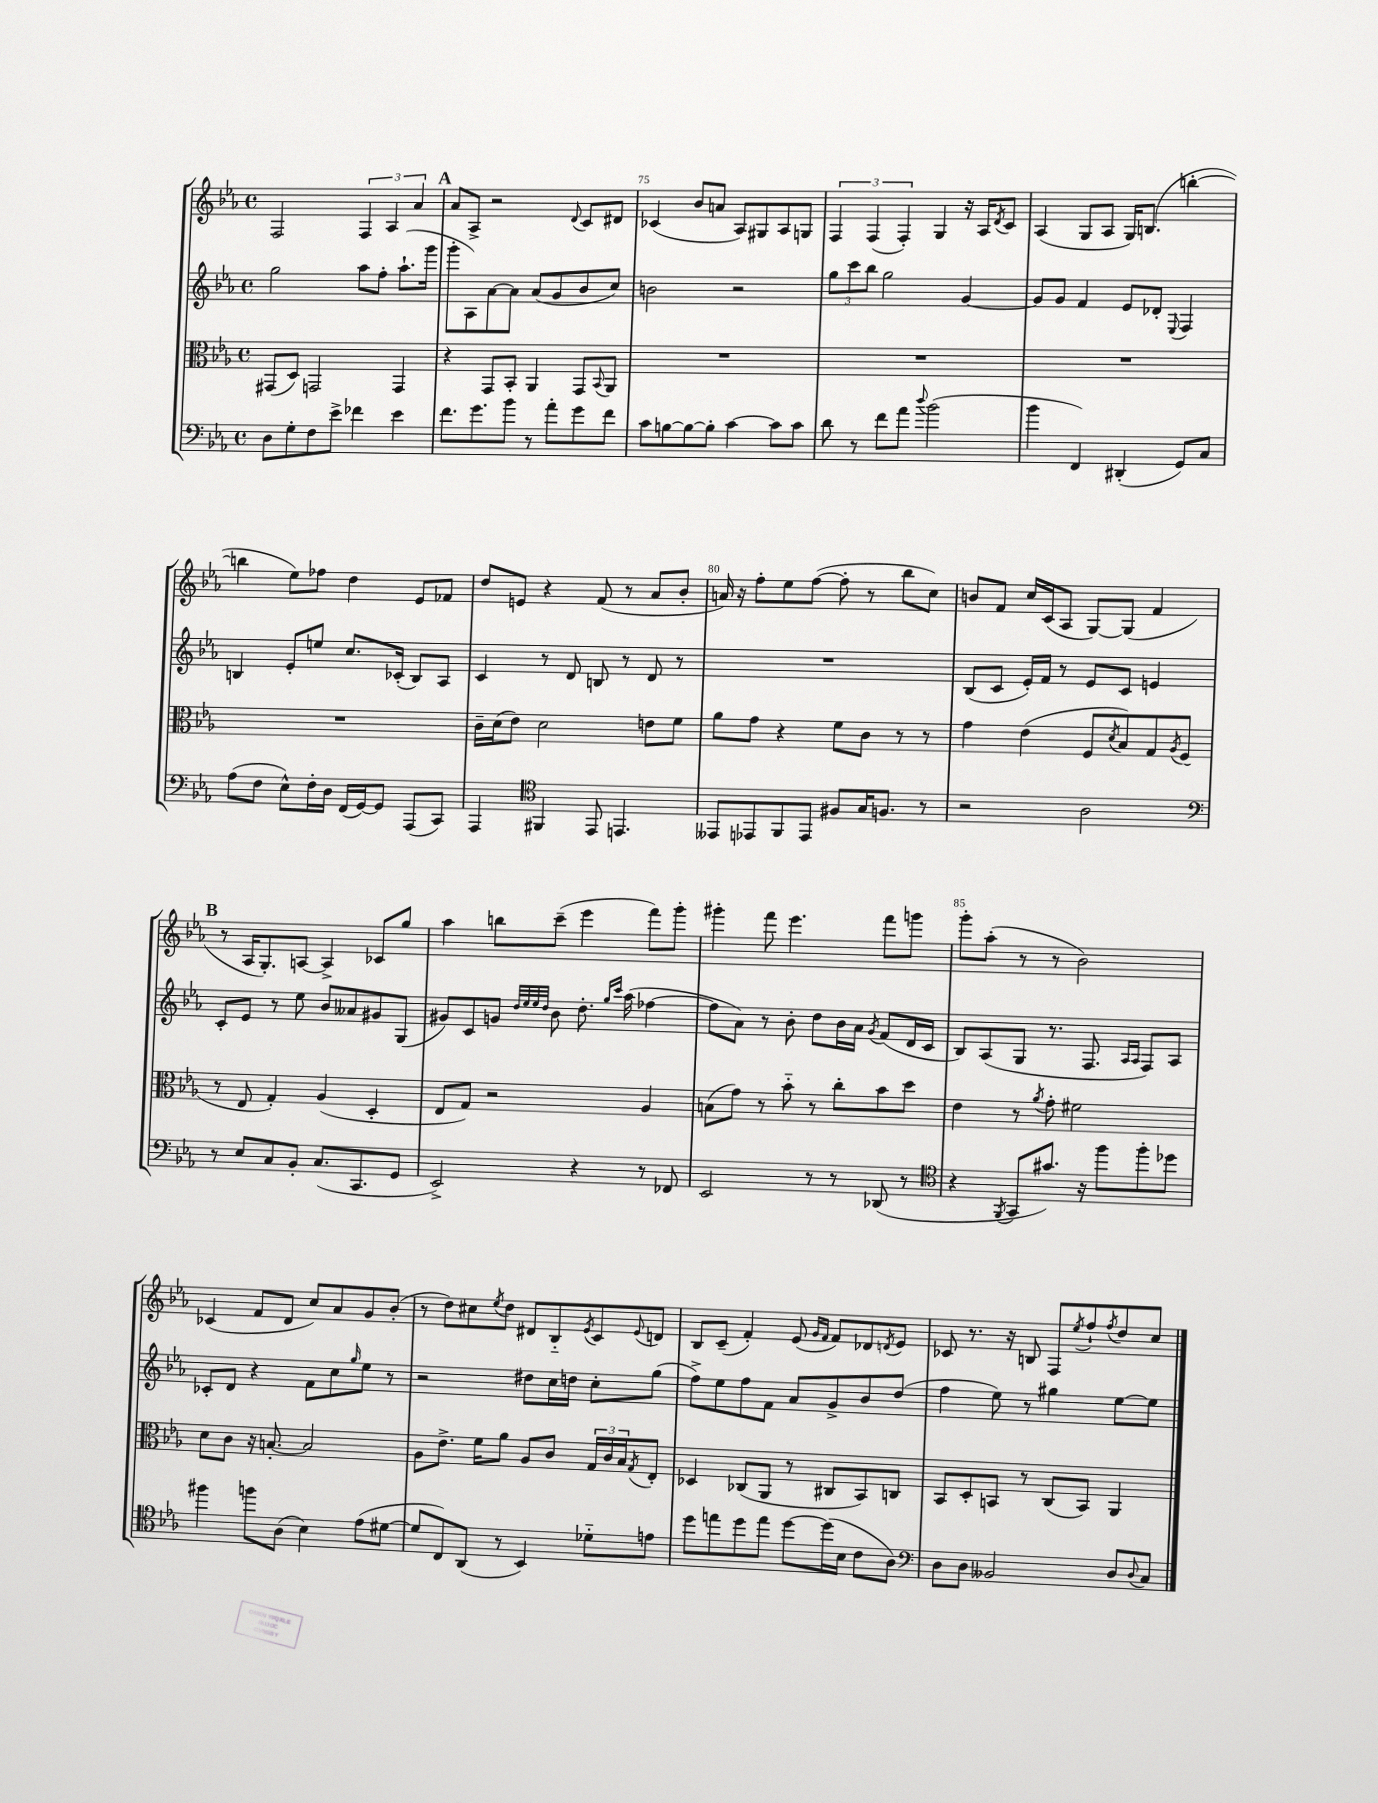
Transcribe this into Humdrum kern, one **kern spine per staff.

**kern	**kern	**kern	**kern
*staff4	*staff3	*staff2	*staff1
*clefF4	*clefC3	*clefG2	*clefG2
*k[b-e-a-]	*k[b-e-a-]	*k[b-e-a-]	*k[b-e-a-]
*M4/4	*M4/4	*M4/4	*M4/4
*met(c)	*met(c)	*met(c)	*met(c)
8D	(8GG#	2gg	2F
8G'	8D)	.	.
8F	2GG	.	.
8e-^	.	.	.
4f-	.	8aa-	6F
.	.	8ff'	.
.	.	.	6A-
4e-	4GG	(8.aa-`	.
.	.	.	6a-
.	.	16ggg	.
=	=	=	=
8.f	4r	8ggg'	8a-
.	.	8A-)	8A-^
8.g	.	.	.
.	8GG	[8a-	2r
8b-	8BB-'	8a-]	.
8r	4AA-	(8a-	.
8a-'	.	8g	.
.	.	.	8qqd
8g	8GG	8b-	8c
.	8qqBB-	.	.
8f	8AA-	8cc)	8d#
=	=	=	=
8c	1r	2b	(4c-
[8B	.	.	.
8B_	.	.	8b-
8B']	.	.	8a
[4c	.	2r	8A-)
.	.	.	8G#
8c]	.	.	8A-
8c	.	.	8G
=	=	=	=
8d	1r	12gg	6F
.	.	12ccc	.
8r	.	.	.
.	.	12bb-	(6F
8f	.	2gg	.
.	.	.	6F')
8a-	.	.	.
8qqdd	.	.	.
(2b-	.	.	4G
.	.	[4g	16r
.	.	.	16A-
.	.	.	8qd
.	.	.	8c
=	=	=	=
4b-	1r	8g]	(4A-
.	.	8g	.
4FF)	.	4f	8G
.	.	.	8A-
(4DD#'	.	8e-	16G)
.	.	.	(8.B
.	.	8d-'	.
.	.	8qqE-	.
8GG)	.	4F	[4bb'
8C	.	.	.
=	=	=	=
(8A-	1r	4B	4bb]
8F	.	.	.
8E-^^)	.	8e-'	8ee-)
16F'	.	8ee	8ff-
16D	.	.	.
(16FF	.	8.cc	4dd
[16GG)	.	.	.
8GG]	.	.	.
.	.	(16c-'	.
(8AAA-	.	8B)	8e-
8CC)	.	8A-	8f-
=	=	=	=
4AAA-	16c~	4c	8dd
.	(16d	.	.
.	8e-)	.	8e
*clefC4	*	*	*
4FF#	2d	8r	4r
.	.	8d	.
8EE-	.	8B	(8f
4.EE	.	8r	8r
.	8e	8d	8a-
.	8f	8r	8b-'
=	=	=	=
8EE--	8a-	1r	16a)
.	.	.	16r
8EE-	8g	.	8ff'
8FF	4r	.	8ee-
8EE-	.	.	([8ff
8F#	8f	.	8ff']
16G	8c	.	8r
8.F	.	.	.
.	8r	.	8bb-
8r	8r	.	8cc)
=	=	=	=
2r	4g	(8B-	8b
.	.	8c	8f
.	(4e-	16e-')	16cc
.	.	16f	(16c
.	.	8r	8A-
2A-	8F	8e-	[8G)
.	8qd	.	.
.	8B-)	8c	(8G]
.	8G	4e	4f
.	8qA-	.	.
.	(8F	.	.
=	=	=	=
*clefF4	*	*	*
8r	8r	8c'	8r
8E-	8E-	8e-	16A-
.	.	.	8.G')
8C	4G')	8r	.
8BB-'	.	8ee-	[8A
(8.C	(4A-	8b-	4A^]
.	.	8a--	.
8.CC	.	.	.
.	4D'	8g#	8c-
8GG	.	(8G	8gg
=	=	=	=
2EE-^)	8E-	8g#)	4aa-
.	8G)	8c	.
.	2r	8g	8bb
.	.	32qqdd	.
.	.	32qqee-	.
.	.	32qqee-	.
.	.	32qqdd	.
.	.	8b-	(8ccc~
4r	.	8.dd'	4eee-
.	.	16qqgg	.
.	.	16qqccc	.
.	.	(16aa-	.
8r	4A-	[4ff-	8fff)
8FF-	.	.	8ggg'
=	=	=	=
2EE-	(8B	8ff-]	4ggg#'
.	8g)	8a-)	.
.	8r	8r	8fff
.	8b-'~	8b-'	4.eee-
8r	8r	8dd	.
8r	8cc'	16b-	.
.	.	16a-	.
.	.	8qg	.
(8DD-	8b-	(8f	8fff
8r	8dd	16d	8ggg
.	.	16c	.
=	=	=	=
*clefC4	*	*	*
4r	4e-	8B-)	8ggg'
.	.	(8A-	(8aa-'
8qFF	.	.	.
8GG	8r	8G	8r
.	8qa-	.	.
8.g#)	8g'	8.r	8r
.	2f#	.	2b-)
16r	.	8.F	.
8ff	.	.	.
.	.	16qqA-	.
.	.	16qqA-	.
8ff'	.	8F)	.
8dd-	.	8A-	.
=	=	=	=
4ff#	8d	8c-'	(4c-
.	8c	8d	.
8ff	16r	4r	8f
.	[8.B'	.	.
(8A-	.	.	8d
4B-)	2B]	8f	8cc)
.	.	8cc	8a-
.	.	16qqgg	.
(8e-	.	8ee-	8g
[8d#	.	8r	(8b-'
=	=	=	=
8d#]	8A-	2r	8r
8C)	8.e-^	.	8dd)
(8AA-	.	.	8cc#
.	16f	.	.
.	.	.	8qee-
8r	8a-	.	8dd
4BB-)	8A-	8dd#	8d#
.	8c	16cc	8B-'~
.	.	16dd	.
.	.	.	8qe-
8d-'~	24G	8cc'	8c
.	24c	.	.
.	24B-	.	.
.	8qG	.	8qqe-
8e	8E-'	(8gg	8d
=	=	=	=
8dd	4D-	8ff^)	8B-
8ee	.	8ee-	(8c~
8dd	(8C-	8ff	4f')
8ee	8AA-	8f	.
[8dd	8r	8a-	(8e-
.	.	.	16qqg
.	.	.	16qqf
(16dd]	8C#	8g^	8f)
16B-	.	.	.
8c	8BB-)	8b-	8d-
.	.	.	8qd
8A-)	8C	(8dd	8e-
=	=	=	=
*clefF4	*	*	*
8D	8BB-	4ff	8c-
8D	8D'	.	8.r
2BB--	8BB	8ee-)	.
.	.	.	16r
.	8r	8r	8B
.	(8C	4gg#	8F
.	.	.	8qee-
.	8BB)	.	8ff`
.	.	.	8qff
8D	4AA-	[8ee-	8dd
8qqD	.	.	.
8C	.	8ee-]	8cc
==	==	==	==
*-	*-	*-	*-
